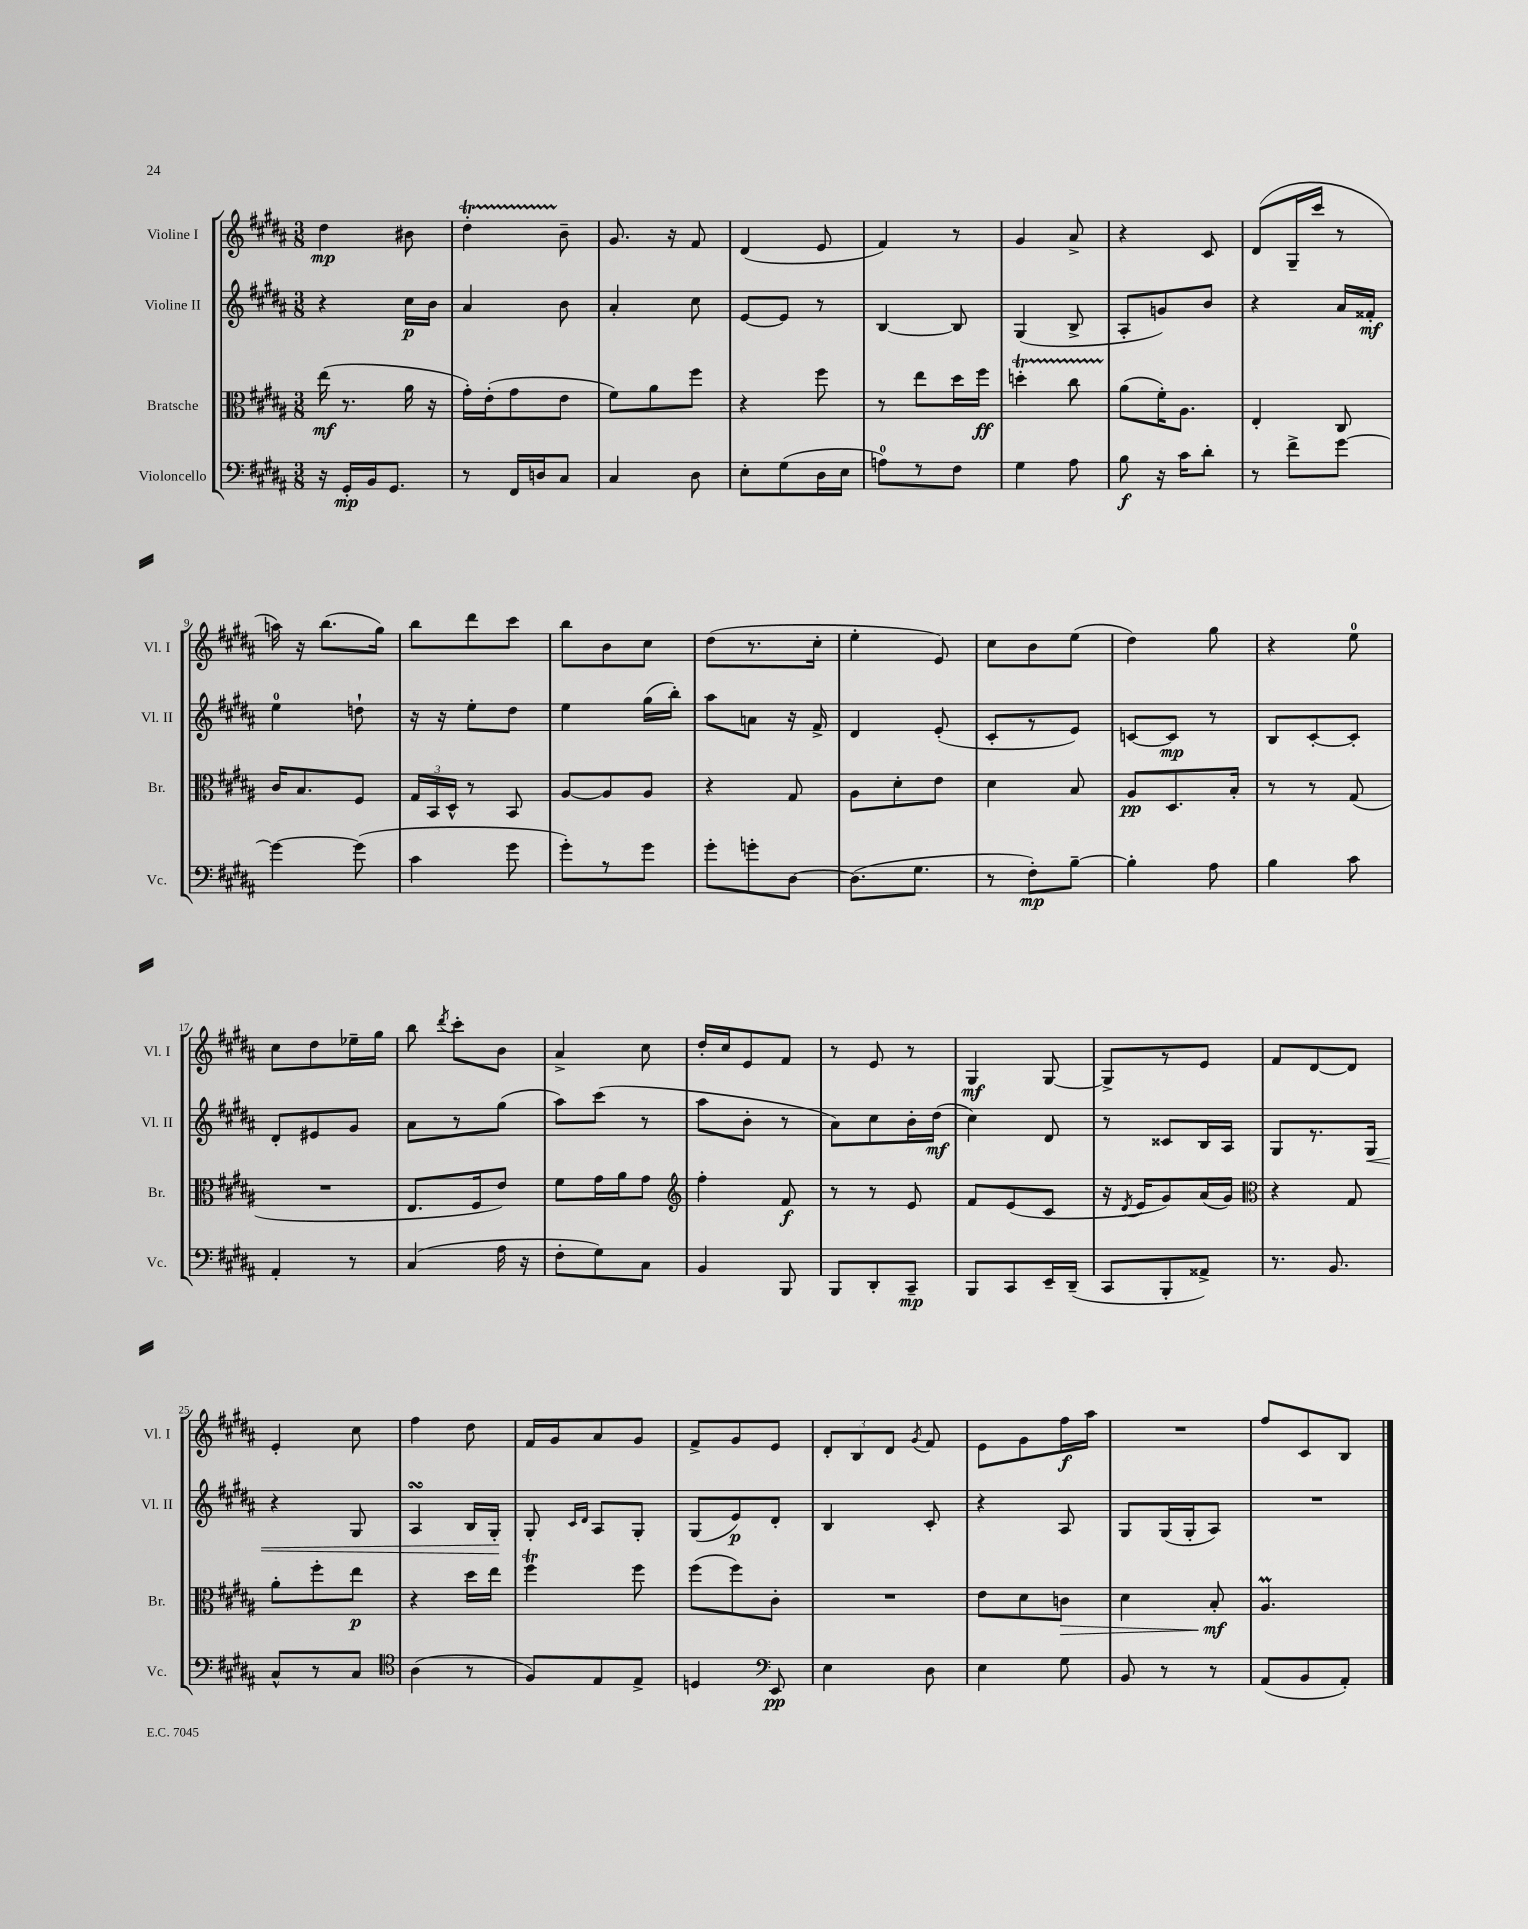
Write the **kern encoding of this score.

**kern	**kern	**kern	**kern
*staff4	*staff3	*staff2	*staff1
*clefF4	*clefC3	*clefG2	*clefG2
*k[f#c#g#d#a#]	*k[f#c#g#d#a#]	*k[f#c#g#d#a#]	*k[f#c#g#d#a#]
*M3/8	*M3/8	*M3/8	*M3/8
16r	(16ee\	4r	4dd#\
16GG#'/LL	8.r	.	.
16BB/J	.	.	.
8.GG#/J	.	.	.
.	16a#\	16cc#\LL	8b#\
.	16r	16b\JJ	.
=	=	=	=
8r	16g#'\LL)	4a#/	4dd#'\
.	(16e'\J	.	.
16FF#/LL	8g#\	.	.
16D/J	.	.	.
8C#/J	8e\J	8b\	8b~\
=	=	=	=
4C#/	8f#\L)	4a#'/	8.g#/
.	8a#\	.	.
.	.	.	16r
8D#\	8ff#\J	8cc#\	8f#/
=	=	=	=
8E'\L	4r	[8e/L	(4d#/
(8G#\	.	8e/]J	.
16D#\L	8ff#\	8r	8e/
16E\JJ	.	.	.
=	=	=	=
8A\L)	8r	[4B/	4f#/)
8r	8ee\L	.	.
8F#\J	16dd#\L	8B/]	8r
.	16ff#\JJ	.	.
=	=	=	=
4G#\	4dd'\	(4G#/	4g#/
8A#\	8cc#\	8B^/	8a#^/
=	=	=	=
8B\	(8a#\L	8A#'/L	4r
16r	16f#'\K)	8g/)	.
16c#\LK	8.A#\J	.	.
8d#'\J	.	8b/J	8c#/
=	=	=	=
8r	4E'/	4r	(8d#/L
8f#^\L	.	.	16G#~/L
.	.	.	16ccc#/JJ
[8g#\J	8C#/	16a#/LL	8r
.	.	16f##'/JJ	.
=	=	=	=
4g#\_	16c#/LK	4ee\	16aa\)
.	8.B/	.	16r
.	.	.	(8.bb\L
(8g#\]	8F#/J	8dd`\	.
.	.	.	16gg#\Jk)
=	=	=	=
4c#\	24G#/LL	16r	8bb\L
.	24BB/	.	.
.	.	16r	.
.	24D#^^/JJ	.	.
.	8r	8ee'\L	8ddd#\
8g#\	8BB/	8dd#\J	8ccc#\J
=	=	=	=
8g#'\L)	[8A#/L	4ee\	8bb\L
8r	8A#/]	.	8b\
8g#\J	8A#/J	(16gg#\LL	8cc#\J
.	.	16bb'\JJ)	.
=	=	=	=
8g#'\L	4r	8aa#\L	(8dd#\L
8g'\	.	8a\J	8.r
[8D#\J	8G#/	16r	.
.	.	16f#^/	16cc#'\Jk
=	=	=	=
(8.D#\]L	8A#\L	4d#/	4ee'\
.	8d#'\	.	.
8.G#\J	.	.	.
.	8e\J	(8e'/	8e/)
=	=	=	=
8r	4d#\	8c#'/L	8cc#\L
8F#'\L)	.	8r	8b\
[8B~\J	8B/	8e/J)	(8ee\J
=	=	=	=
4B'\]	8A#/L	[8c/L	4dd#\)
.	8.D#/	8c/]J	.
8A#\	.	8r	8gg#\
.	16B'/Jk	.	.
=	=	=	=
4B\	8r	8B/L	4r
.	8r	[8c#'/	.
8c#\	(8G#/	8c#'/]J	8ee\
=	=	=	=
4AA#'/	4.r	8d#'/L	8cc#\L
.	.	8e#/	8dd#\
8r	.	8g#/J	16ee-~\L
.	.	.	16gg#\JJ
=	=	=	=
(4C#/	8.E/L	8a#\L	8bb\
.	.	.	8qddd#/
.	.	8r	8ccc#'\L
.	16F#/k	.	.
16A#\	8e/J)	(8gg#\J	8b\J
16r	.	.	.
=	=	=	=
8F#'\L	8f#\L	8aa#\L)	4a#^/
8G#\)	16g#\L	(8ccc#\J	.
.	16a#\J	.	.
8C#\J	8g#\J	8r	8cc#\
=	=	=	=
*	*clefG2	*	*
4BB/	4ff#'\	8aa#\L	16dd#'/LL
.	.	.	16cc#/J
.	.	8b'\J	8e/
8BBB/	8f#/	8r	8f#/J
=	=	=	=
8BBB/L	8r	8a#\L)	8r
8DD#'/	8r	8cc#\	8e/
8CC#~/J	8e/	16b'\L	8r
.	.	(16dd#\JJ	.
=	=	=	=
8BBB/L	8f#/L	4cc#\)	4G#/
8CC#/	(8e/	.	.
16EE~/L	8c#/J	8d#/	[8G#/
(16DD#~/JJ	.	.	.
=	=	=	=
8CC#/L	16r	8r	8G#^/]L
.	8qd#/	.	.
.	16e/LK	.	.
8BBB'/	8g#/)	8c##/L	8r
8AA##^/J)	(16a#/L	16B/L	8e/J
.	16g#/JJ)	16A#/JJ	.
=	=	=	=
*	*clefC3	*	*
8.r	4r	8G#/L	8f#/L
.	.	8.r	[8d#/
8.BB/	.	.	.
.	8G#/	.	8d#/]J
.	.	16G#/Jk	.
=	=	=	=
8C#^^/L	8a#'\L	4r	4e'/
8r	8ff#'\	.	.
8C#/J	8ee\J	8G#/	8cc#\
=	=	=	=
*clefC4	*	*	*
(4A#\	4r	4A#/	4ff#\
8r	16dd#\LL	16B/LL	8dd#\
.	16ee\JJ	16G#'/JJ	.
=	=	=	=
8F#/L)	4ff#\	8G#'/	16f#/LL
.	.	.	16g#/J
.	.	16qqc#/LL	.
.	.	16qqd#/JJ	.
8E/	.	8A#/L	8a#/
8E^/J	8ff#\	8G#'/J	8g#/J
=	=	=	=
4D/	(8ff#\L	(8G#/L	8f#^/L
.	8ff#\)	8e/)	8g#/
*clefF4	*	*	*
8EE/	8c#'\J	8d#'/J	8e/J
=	=	=	=
4E\	4.r	4B/	12d#'/L
.	.	.	12B/
.	.	.	12d#/J
.	.	.	8qg#/
8D#\	.	8c#'/	8f#/
=	=	=	=
4E\	8e\L	4r	8e\L
.	8d#\	.	8g#\
8G#\	8c\J	8A#/	16ff#\L
.	.	.	16aa#\JJ
=	=	=	=
8BB/	4d#\	8G#/L	4.r
8r	.	(16G#/L	.
.	.	16G#'/J	.
8r	8B'/	8A#/J)	.
=	=	=	=
(8AA#/L	4.A#/	4.r	8ff#/L
8BB/	.	.	8c#/
8AA#'/J)	.	.	8B/J
==	==	==	==
*-	*-	*-	*-
